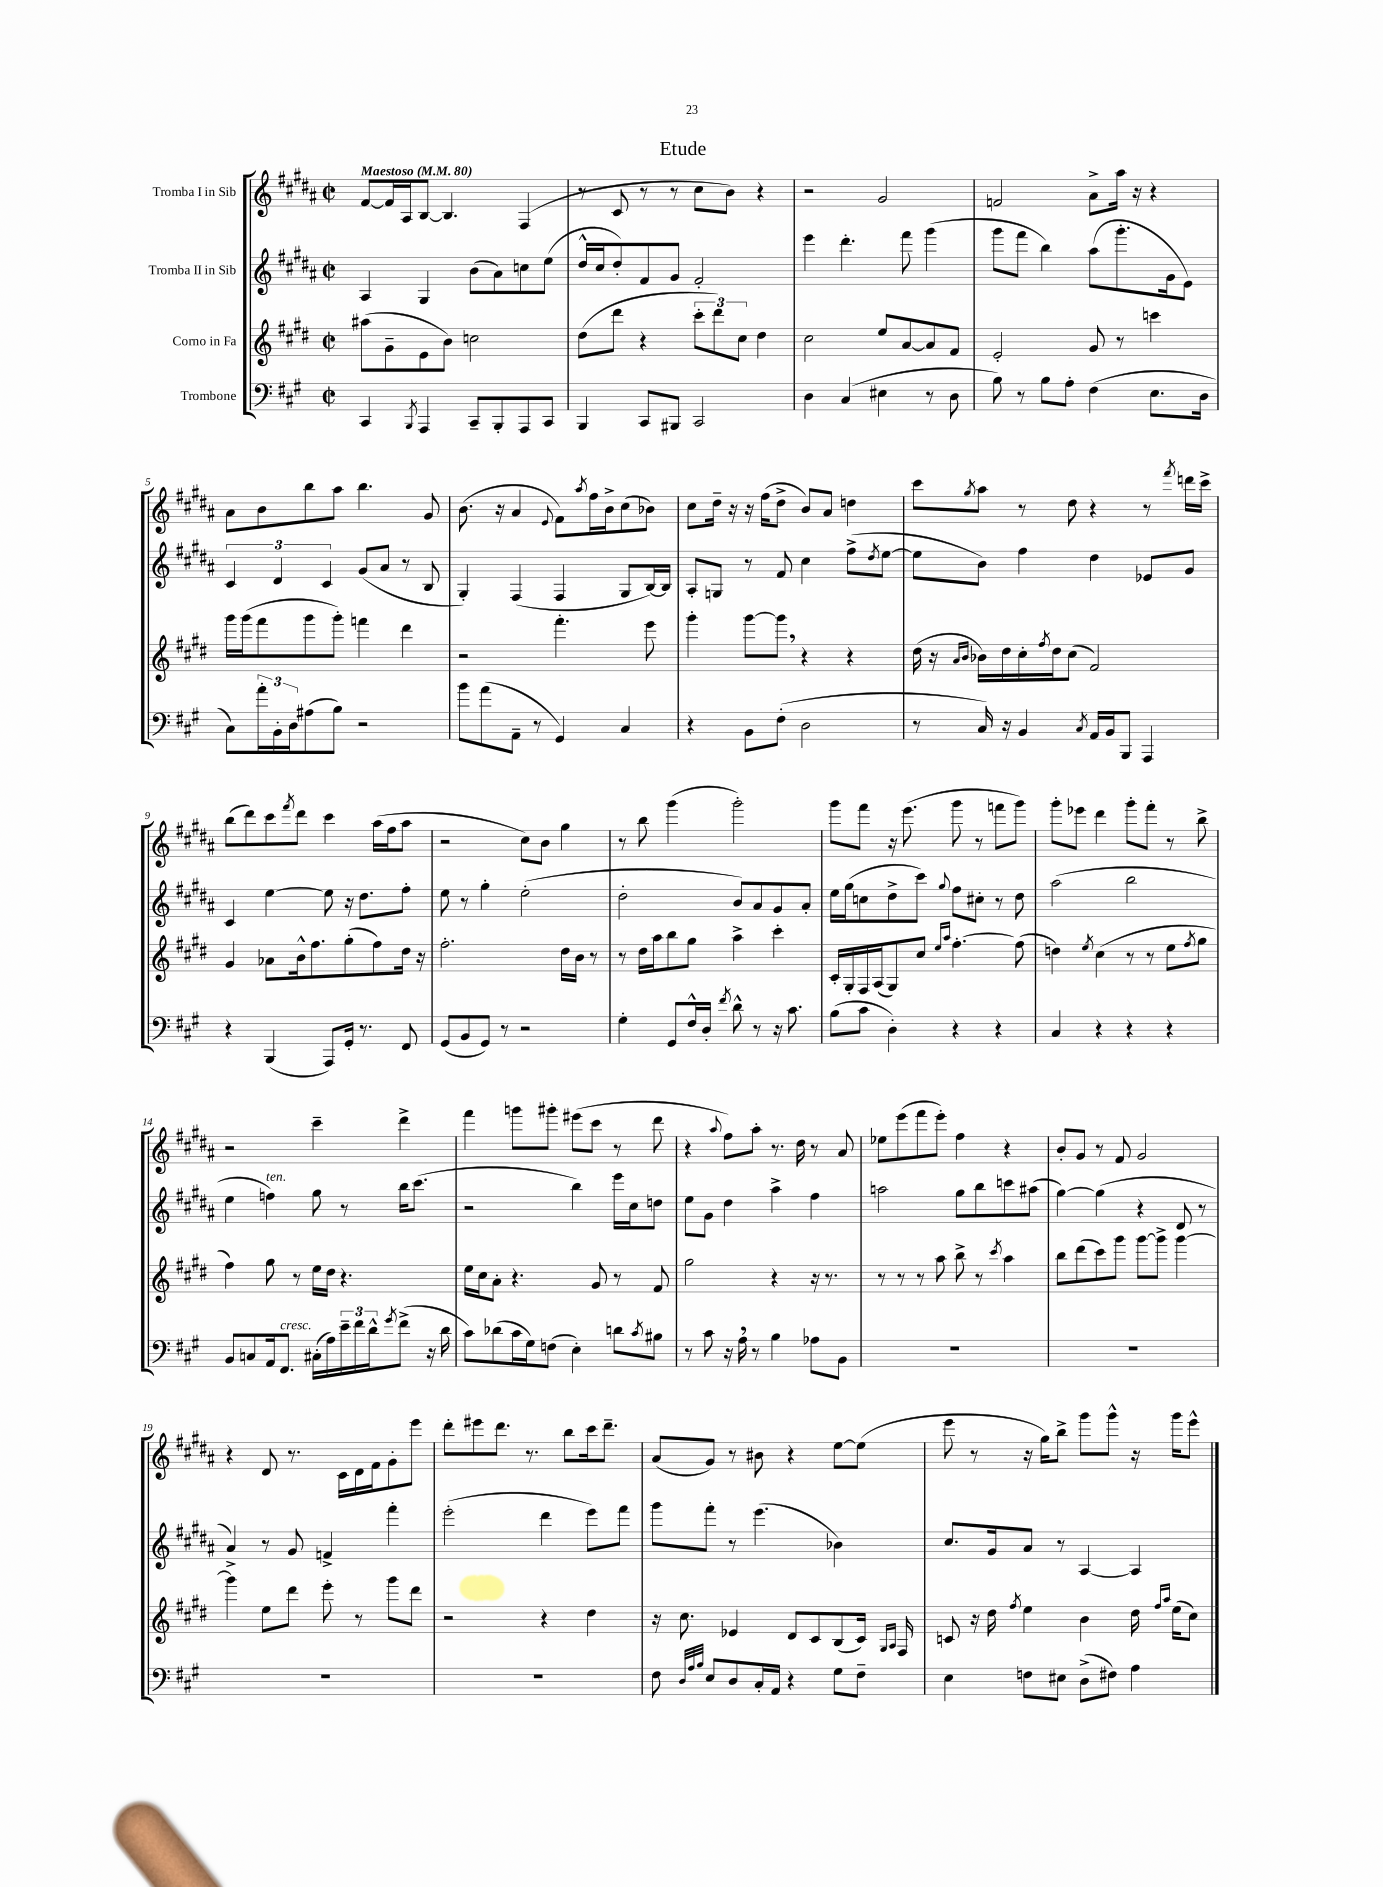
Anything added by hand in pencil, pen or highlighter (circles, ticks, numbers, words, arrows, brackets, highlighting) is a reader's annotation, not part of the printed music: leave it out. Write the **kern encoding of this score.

**kern	**kern	**kern	**kern
*part4	*part3	*part2	*part1
*staff4	*staff3	*staff2	*staff1
*I"Trombone	*I"Corno in Fa	*I"Tromba II in Sib	*I"Tromba I in Sib
*clefF4	*clefG2	*clefG2	*clefG2
*k[f#c#g#]	*k[f#c#g#d#]	*k[f#c#g#d#a#]	*k[f#c#g#d#a#]
*M2/2	*M2/2	*M2/2	*M2/2
*met(c|)	*met(c|)	*met(c|)	*met(c|)
*MM80	*MM80	*MM80	*MM80
=1	=1	=1	=1
!	!	!	!LO:TX:a:B:t=Maestoso
4CC#/	(8aa#X\L	4A#/	[8f#/L
.	8g#~\	.	16f#/L]
.	.	.	16A#/J
8qBBB/	.	.	.
4AAA/	8e\	4G#/	[8B/J
.	8b\J)	.	4.B/]
8CC#~/L	2ccn\	(8b\L	.
8BBB'/	.	8a#\)	.
8AAA/	.	8ccn\	(4F#/
8CC#/J	.	(8ee\J	.
=2	=2	=2	=2
4BBB/	(8dd#\L	16dd#^^/LL	8r
.	.	16cc#/J	.
.	8ddd#\J	8dd#'/)	8c#/
8CC#/L	4r	8f#/	8r
8BBB#X/J	.	8g#/J	8r
2CC#/	12ccc#'\L	2f#'/	8cc#\L
.	12ddd#\)	.	.
.	.	.	8b\J)
.	12cc#\J	.	.
.	4dd#\	.	4r
=3	=3	=3	=3
4D\	2cc#\	4eee\	2r
(4C#/	.	4.ddd#'\	.
4E#X\	8ee/L	.	2g#/
.	[8a/	8fff#\	.
8r	8a/]	(4ggg#\	.
8D\	8f#/J	.	.
=4	=4	=4	=4
8B\)	2e'/	8ggg#\L	2fn/
8r	.	8fff#\J	.
8B\L	.	4bb\)	.
8A'\J	.	.	.
(4F#\	8g#/	(8aa#\L	8a#^\L
.	8r	8.ggg#'\	16aa#\Jk
.	.	.	16r
8.E\L	4cccn\	.	4r
.	.	16g#\k	.
.	.	8e\J)	.
16D\Jk	.	.	.
!!LO:LB:g=z
=5	=5	=5	=5
8C#\L)	16ggg#\LL	6c#/	8a#\L
.	(16ggg#\J	.	.
24a'\L	8fff#\	.	8b\
24BB'\	.	6d#/	.
24D\J	.	.	.
(8A#X\	8ggg#\	.	8bb\
.	.	6c#/	.
8B\J)	8ggg#'\J)	.	8aa#\J
2r	4fffn\	(8g#/L	4.bb\
.	.	8a#/J	.
.	4ddd#\	8r	.
.	.	8B/	8g#/
=6	=6	=6	=6
8b\L	2r	4G#'/)	(8.b\
(8a\	.	.	.
.	.	.	16r
8AA~\J	.	(4F#/	4a#/
8r	.	.	.
.	.	.	8qqe/
4GG#/)	4.fff#'\	4F#/	8f#\L)
.	.	.	8qaa#/
.	.	.	16ff#\L
.	.	.	16b^\J
4C#/	.	8G#/L	(8cc#\
.	8eee\	[16B/L)	8b-X\J)
.	.	16B/JJ]	.
=7	=7	=7	=7
4r	4ggg#'\	8A#'/L	8cc#\L
.	.	8Gn/J	16dd#~\Jk
.	.	.	16r
8BB\L	[8ggg#\L	8r	16r
.	.	.	(16ff#\KL
(8F#'\J	8ggg#,\J]	8f#/	8dd#^\J
2D\	4r	4cc#\	8b/L)
.	.	.	8a#/J
.	4r	(8ff#^\L	4ddn\
.	.	8qdd#/	.
.	.	[8ee\J	.
=8	=8	=8	=8
8r	(16dd#\	8ee\L]	8ccc#\L
.	16r	.	.
.	16qqa/LL	.	.
.	16qqb/JJ	.	8qgg#/
16C#/)	16b-X\LL)	8b\J)	8aa#\J
16r	16dd#\	.	.
4BB/	16cc#'\	4ff#\	8r
.	8qff#/	.	.
.	16dd#\J	.	.
.	(8cc#\J	.	8dd#\
8qC#/	.	.	.
16AA/LL	2f#/)	4dd#\	4r
16BB/J	.	.	.
8BBB/J	.	.	.
4AAA/	.	8e-X/L	8r
.	.	.	8qfff#/
.	.	8g#/J	16dddn\LL
.	.	.	16ccc#^\JJ
!!LO:LB:g=z
=9	=9	=9	=9
4r	4g#/	4c#/	(8bb\L
.	.	.	8ddd#\)
(4BBB/	8a-X\L	[4ee\	8ccc#\
.	.	.	8qfff#/
.	16b^^\k	.	8ddd#\J
.	8.ff#\	.	.
8AAA/L)	.	8ee\]	4ccc#\
16GG#'/Jk	(8gg#'\	16r	.
8.r	.	8.dd#\L	.
.	8ff#\)	.	(16aa#\LL
.	.	.	16ff#\J
8FF#/	16dd#\Jk	8ff#'\J	8aa#\J
.	16r	.	.
=10	=10	=10	=10
(8GG#/L	2.ff#'\	8ee\	2r
8BB/	.	8r	.
8GG#/J)	.	4gg#'\	.
8r	.	.	.
2r	.	(2ee'\	8cc#\L)
.	.	.	8b\J
.	16dd#\LL	.	4gg#\
.	16b\JJ	.	.
.	8r	.	.
=11	=11	=11	=11
4G#'\	8r	2dd#'\	8r
.	16dd#\LL	.	8bb\
.	16aa\J	.	.
8GG#/L	8bb\	.	(4ggg#\
16F#^^/L	8gg#\J	.	.
16D'/JJ	.	.	.
8qf#/	.	.	.
8d^^\	4aa^\	8b/L)	2ggg#'\)
8r	.	8a#/	.
16r	4ccc#'\	8g#/	.
8.c#\	.	.	.
.	.	8a#'/J	.
=12	=12	=12	=12
(8B\L	16c#'/LL	16ee\LL	8ggg#\L
.	16G#'/	(16gg#\J	.
8c#\J	16F#/	8ccn\	8fff#\J
.	(16A/J	.	.
4D'\)	8G#/)	8dd#^\	16r
.	.	.	(8.eee\
.	8cc#/J	8ccc#\J)	.
.	16qqee/LL	.	.
.	16qqaa/JJ	8qqgg#/	.
4r	[4.ff#'\	8ff#\L	8ggg#\
.	.	8cc#X'\J	8r
4r	.	8r	8fffn\L
.	(8ff#\]	8dd#\	8ggg#\J)
=13	=13	=13	=13
4C#/	4ddn\)	(2aa#\	8ggg#'\L
.	.	.	8eee-X\J
.	8qee/	.	.
4r	(4cc#\	.	4ddd#\
4r	8r	2bb\	8ggg#'\L
.	8r	.	8fff#'\J
4r	8ee\L	.	8r
.	8qff#/	.	.
.	8gg#\J	.	8bb^\
!!LO:LB:g=z
=14	=14	=14	=14
8BB/L	4ff#\)	4ee\	2r
8Cn/	.	.	.
!	!	!LO:TX:a:i:t=ten.	!
16AA/k	8gg#\	4ffn\)	.
!LO:TX:a:i:t=cresc.	!	!	!
8.FF#/J	.	.	.
.	8r	.	.
(16C#X'\LL	16ee\LL	8gg#\	4ccc#~\
16A\)	16dd#\JJ	.	.
24e~\	4.r	8r	.
24f#\	.	.	.
24d^^\J	.	.	.
8qg#/	.	.	.
(8f#^\J	.	16bb\KL	4ddd#^\
.	.	(8.ccc#\J	.
16r	.	.	.
16d\	.	.	.
=15	=15	=15	=15
8c#\L)	16ee\LL	2r	4fff#\
.	16cc#\J	.	.
(8d-X\	8a'\J	.	.
16c#\L	4.r	.	8gggn\L
16G#\J)	.	.	.
(8Fn\J	.	.	8ggg#X'\J
4E'\)	.	4bb\)	(8eee#X\L
.	8g#/	.	8ccc#\J
8dn\L	8r	16eee\LL	8r
.	.	16cc#\J	.
8qc#/	.	.	.
8B#X\J	8f#/	8ddn\J	8ddd#\
=16	=16	=16	=16
8r	2gg#\	8ee\L	4r
8c#\	.	8g#\J	.
.	.	.	8qqaa#/
16r	.	4dd#\	8ff#\L)
16A,\	.	.	.
8r	.	.	8aa#'\J
4B\	4r	4aa#^\	8.r
.	.	.	16dd#\
8A-X\L	16r	4ff#\	8r
.	8.r	.	.
8BB\J	.	.	8a#/
=17	=17	=17	=17
1r	8r	2aan\	8ee-X\L
.	8r	.	(8eee\
.	8r	.	8fff#\
.	8aa\	.	8eee'\J)
.	8bb^\	8gg#\L	4ff#\
.	8r	8bb\	.
.	8qccc#/	.	.
.	4aa\	8cccn\	4r
.	.	(8aa#X\J	.
=18	=18	=18	=18
1r	8bb\L	[4gg#\)	8b'/L
.	(8ddd#\	.	8g#/J
.	8ccc#\)	(4gg#\]	8r
.	8ggg#\J	.	8f#/
.	[8ggg#\L	4r	2g#/
.	8ggg#^\J]	.	.
.	[4ggg#\	8d#/	.
.	.	8r	.
!!LO:LB:g=z
=19	=19	=19	=19
1r	4ggg#\]	4a#^/)	4r
.	8ee\L	8r	8d#/
.	8ddd#\J	8g#/	8.r
.	8eee'\	4fn^/	.
.	.	.	16c#\LL
.	8r	.	16d#\
.	.	.	16f#\J
.	8ggg#\L	4fff#'\	8g#'\
.	8ddd#\J	.	8eee\J
=20	=20	=20	=20
1r	2r	(2eee'\	8ddd#'\L
.	.	.	8eee#X\
.	.	.	8.ddd#\J
.	.	.	8.r
.	4r	4ddd#\	.
.	.	.	8bb\L
.	4dd#\	8eee\L)	16ccc#\k
.	.	.	8.ddd#~\J
.	.	8fff#\J	.
=21	=21	=21	=21
8F#\	16r	8ggg#\L	(8a#/L
.	8.cc#\	.	.
32qqD/LLL	.	.	.
32qqA/	.	.	.
32qqB/JJJ	.	.	.
8E/L	.	8fff#'\J	8g#/J)
8D/	4e-X/	8r	8r
16C#'/L	.	(4.eee\	8b#X\
16AA/JJ	.	.	.
4r	8d#/L	.	4r
.	8c#/	.	.
8G#\L	(8B/	4b-X\)	[8ee\L
8F#~\J	16c#/Jk)	.	(8ee\J]
.	16qqG#/LL	.	.
.	16qqA/JJ	.	.
.	16F#/	.	.
=22	=22	=22	=22
4E\	8cn/	8.cc#/L	8eee\
.	16r	.	8r
.	16dd#\	16g#/k	.
.	8qff#/	.	.
8Fn\L	4ee\	8a#/J	16r
.	.	.	16gg#\KL)
8E#X\J	.	8r	8bb^\J
(8D^\L	4b\	[4A#/	8ggg#\L
8F#X\J)	.	.	8ggg#^^\J
4A\	16dd#\	4A#/]	16r
.	16qqff#/LL	.	.
.	16qqaa/JJ	.	.
.	(16ee\KL	.	16ggg#\KL
.	8cc#\J)	.	8eee^^\J
==	==	==	==
*-	*-	*-	*-
